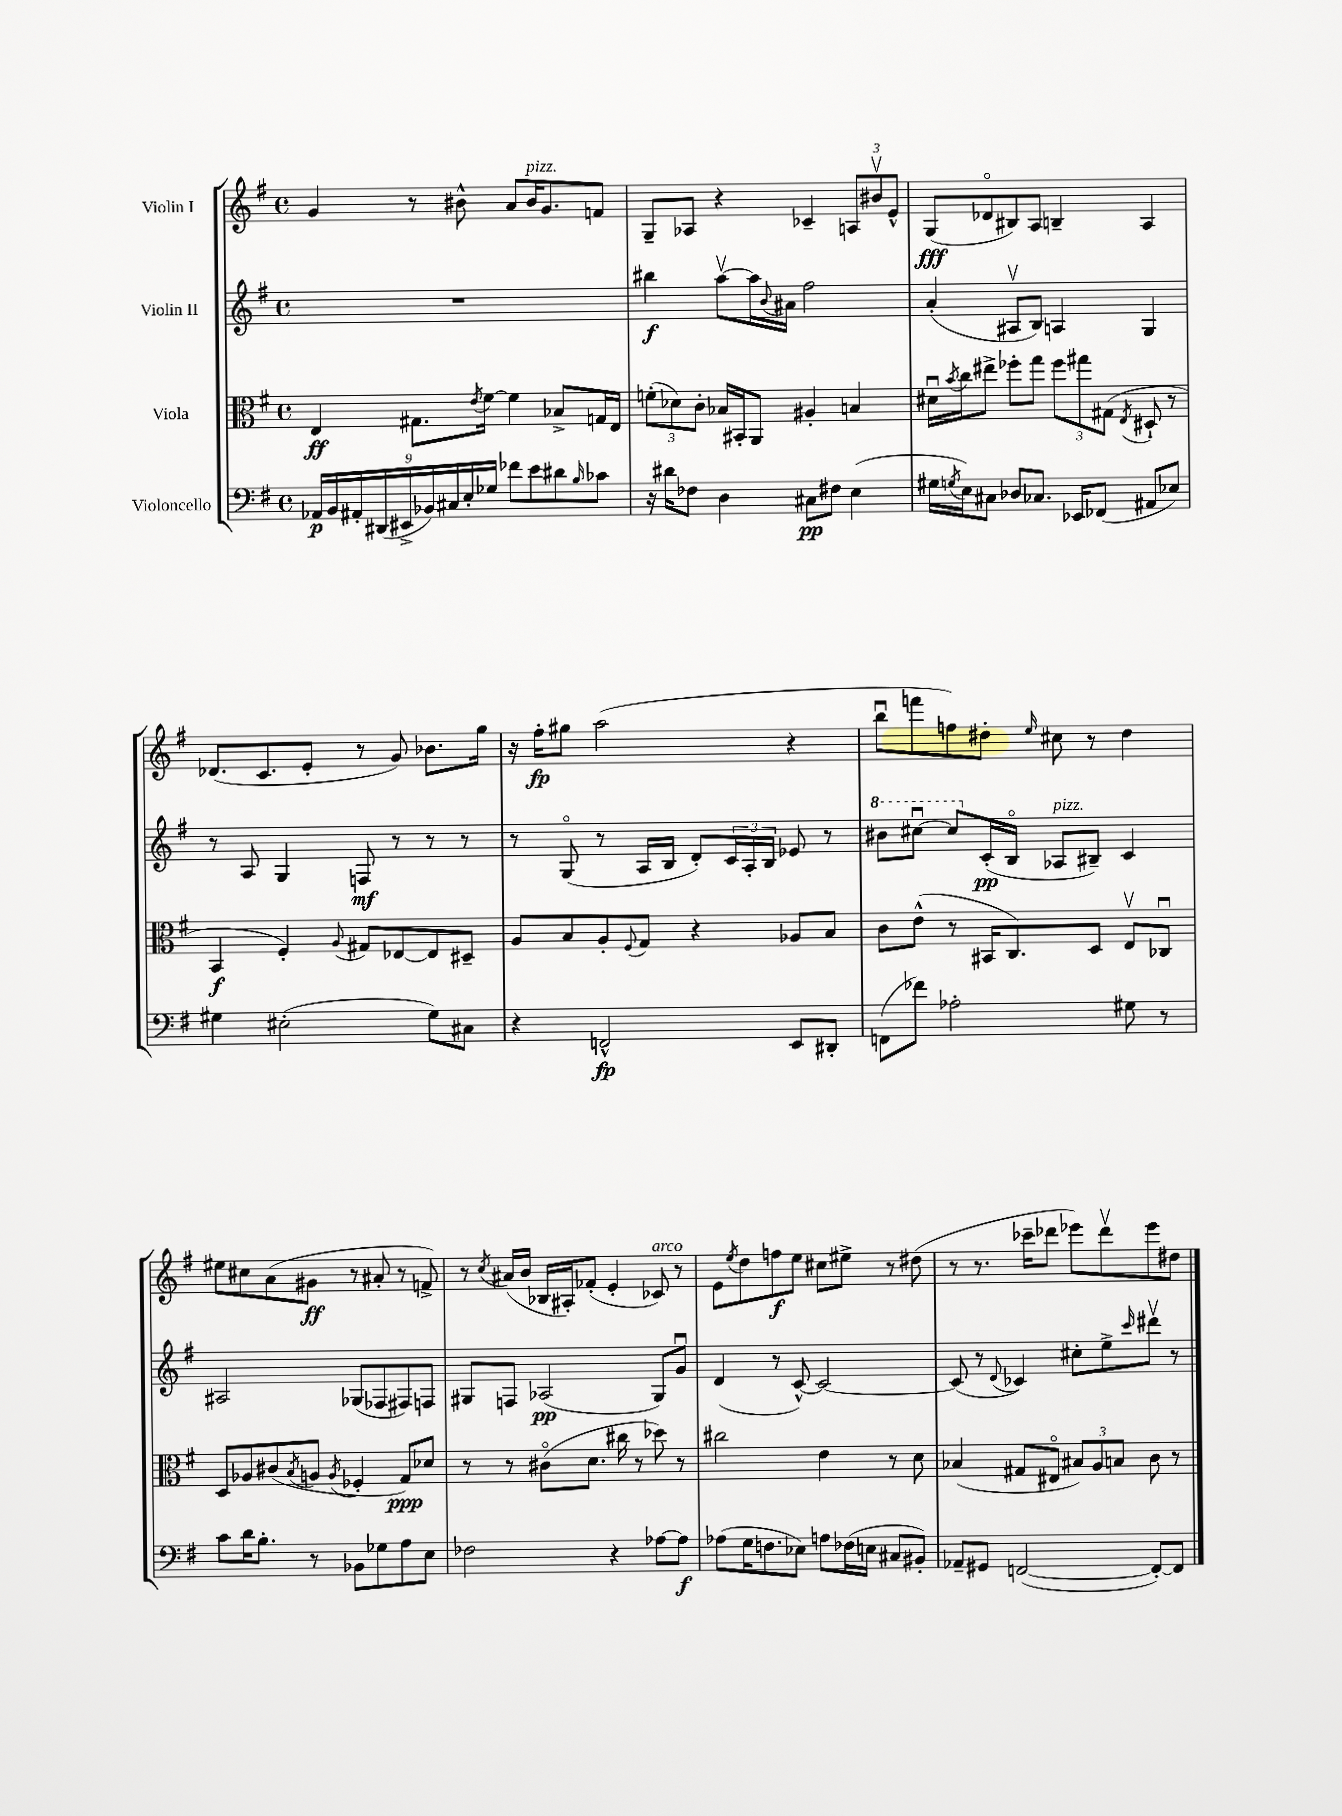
<<
\new StaffGroup <<
\new Staff = "s0" \with { instrumentName = "Violin I" } {
    \clef treble \key g \major \defaultTimeSignature \time 4/4
    g'4 r8 bis'8-^ a'8 bis'16^\markup { \italic "pizz." } g'8. f'8 |
    g8-- aes8 r4 ces'4-- \tuplet 3/2 { a8 bis'8\upbow e'8-^ } |
    g8\fff( des'8\flageolet bis8) a8 b4-- a4 |
    des'8.( c'8. e'8-. r8 g'8) bes'8. g''16 |
    r16 fis''16-.\fp gis''8 a''2( r4 |
    b''8\downbow f'''8 f''8) dis''8-. \grace { e''16 } cis''8 r8 dis''4 |
    eis''8 cis''8 a'8( gis'8\ff r8 ais'8-. r8 f'8->) |
    r8 \acciaccatura { c''8 } ais'16( b'16 bes16 ais16-.) fes'8-.( e'4-. ces'8^\markup { \italic "arco" }) r8 |
    e'8 \acciaccatura { e''8 } d''8 f''8\f e''8 cis''8 eis''8-> r8 dis''8( |
    r8 r8. ces'''16-- des'''8 ees'''8) des'''8\upbow ees'''8 dis''8 \bar "|." |
}
\new Staff = "s1" \with { instrumentName = "Violin II" } {
    \clef treble \key g \major \defaultTimeSignature \time 4/4
    R1 |
    bis''4\f a''8~\upbow a''16 \appoggiatura { b'8 } ais'16 fis''2 |
    a'4-.( ais8\upbow b8) a4 g4 |
    r8 a8 g4 f8\mf r8 r8 r8 |
    r8 g8\flageolet( r8 a16 b16 d'8-.) \tuplet 3/2 { c'16 a16-. b16 } ees'8 r8 |
    \ottava #1 bis''8 cis'''8~\downbow cis'''8 \ottava #0 c'16-.\pp( b16\flageolet aes8^\markup { \italic "pizz." } bis8--) c'4 |
    ais2 ges8( fes8 fis8) f8 |
    gis8 f8 aes2\pp( gis8) g'8\downbow |
    d'4( r8 c'8~-^) c'2~ |
    c'8( r8 \appoggiatura { d'8 } ces'4) cis''8-. e''8-> \grace { c'''16 } dis'''8\upbow r8 \bar "|." |
}
\new Staff = "s2" \with { instrumentName = "Viola" } {
    \clef alto \key g \major \defaultTimeSignature \time 4/4
    e4\ff gis8. \acciaccatura { e'8 } fis'16~ fis'4 bes8-> g16 e16 |
    \tuplet 3/2 { f'8-.( des'8) c'8-. } bes16 bis,16-. a,8 ais4-. b4 |
    dis'16\downbow \acciaccatura { b'8 } c''16 eis''8-> fes''8-. g''8 \tuplet 3/2 { fes''8 gis''8 gis8( } \acciaccatura { e8 } dis8-! r8 |
    b,4\f fis4-.) \appoggiatura { a8 } gis8 ees8~ ees8 dis8-- |
    a8 b8 a8-. \appoggiatura { fis8 } g8 r4 aes8 b8 |
    c'8 e'8-^( r8 bis,16 c8.) d8 e8\upbow ces8\downbow |
    d8 aes8 cis'8( \acciaccatura { b8 } a8 \acciaccatura { a8 } fes4-. g8\ppp) des'8 |
    r8 r8 cis'8\flageolet( d'8. cis''16 r8 des''8) r8 |
    cis''2 e'4 r8 d'8 |
    bes4( gis8 eis8\flageolet \tuplet 3/2 { bis8) a8 b8 } c'8 r8 \bar "|." |
}
\new Staff = "s3" \with { instrumentName = "Violoncello" } {
    \clef bass \key g \major \defaultTimeSignature \time 4/4
    \tuplet 9/8 { aes,16\p b,16 ais,16-. dis,16( eis,16-> bes,16) cis16 e16-. ges16 } fes'8 e'8 dis'8 \grace { b16 } ces'8 |
    r16 dis'16 fes8 d4 cis8\pp fis8 e4( |
    gis16 \acciaccatura { g8 } e16) cis8 des8 ces8. ees,16 fes,8( ais,8 ees8) |
    gis4 eis2-.( gis8) cis8 |
    r4 f,2-^\fp e,8 dis,8-. |
    f,8( fes'8) aes2-. gis8 r8 |
    c'8 d'16 b8.-. r8 bes,8 ges8 a8 e8 |
    fes2 r4 aes8~ aes8\f |
    aes8( g16 f8. ees8) a8 fes16( e16 cis8 bis,8-.) |
    aes,8-- gis,8 f,2~( f,8~-.) f,8 \bar "|." |
}
>>
>>
\layout { \context { \Score \remove "Bar_number_engraver" } }
